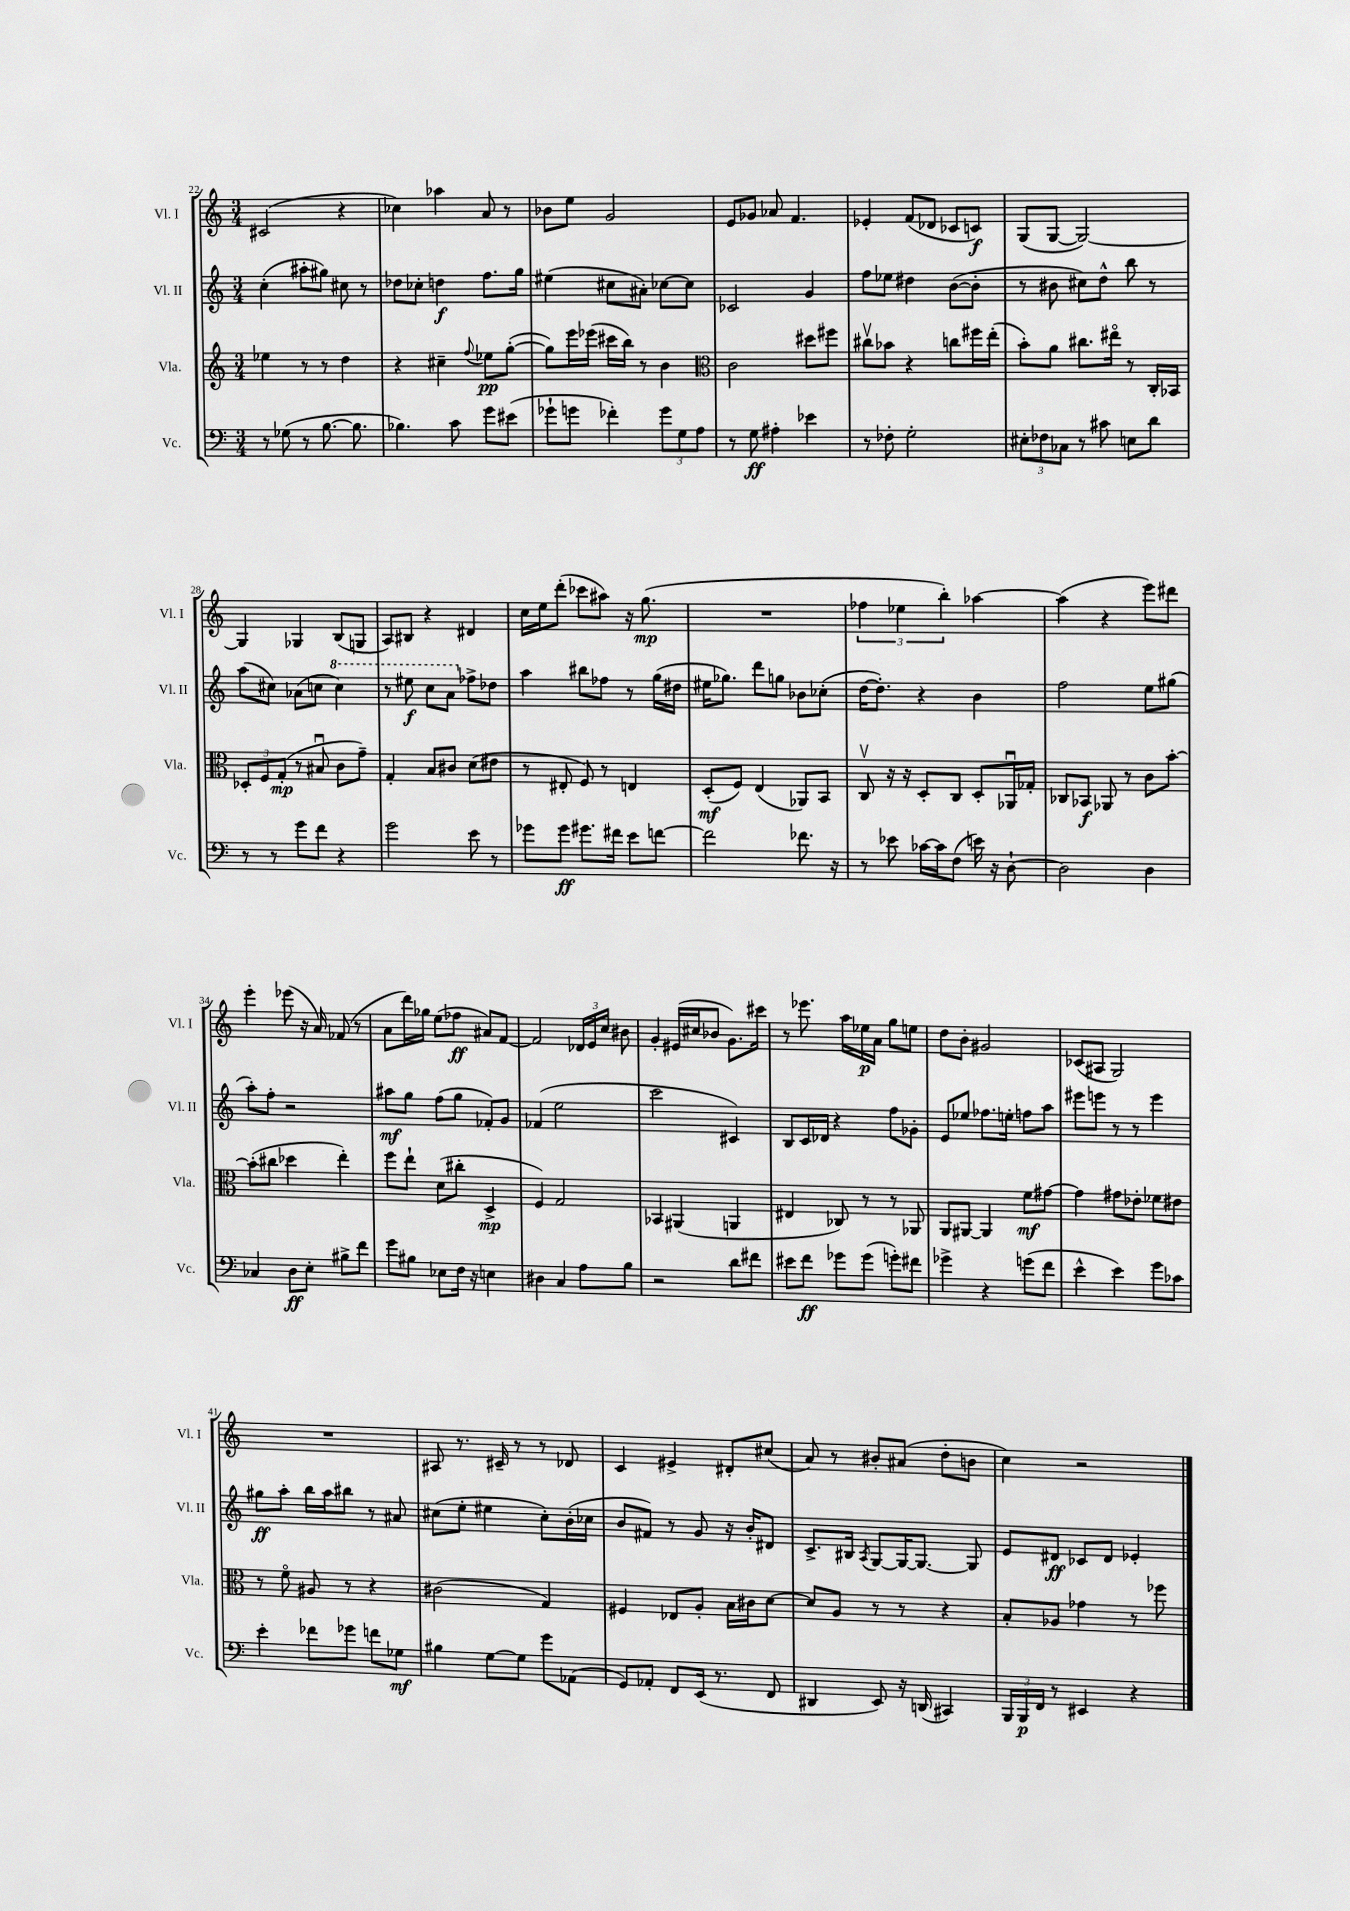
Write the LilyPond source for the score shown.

<<
\new StaffGroup <<
\new Staff = "s0" \with { instrumentName = "Vl. I" shortInstrumentName = "Vl. I" } {
    \clef treble \key c \major \numericTimeSignature \time 3/4
    \autoBeamOff cis'2( r4 |
    ces''4) aes''4 a'8 r8 |
    bes'8[ e''8] g'2 |
    e'8[ ges'8] aes'8 f'4. |
    ees'4-. f'8[( des'8] ces'8[ c'8]\f) |
    g8[( g8]~ g2~) |
    g4 ges4 b8[( g8] |
    a8[) bis8] r4 dis'4 |
    c''16[ e''16 d'''8]-.( ces'''8[ ais''8]) r16 g''8.\mp( |
    R2. |
    \tuplet 3/2 { fes''4 ees''4 b''4-.) } aes''4~ |
    aes''4( r4 e'''8[) dis'''8] |
    e'''4-. ees'''8( r16 a'16) fes'8( r8 |
    a'8[ d'''16) ges''16] e''8[( fes''8]\ff ais'8[) f'8]~ |
    f'2 \tuplet 3/2 { des'16[ e'16 c''16] } bis'8 |
    g'4-. eis'16[( cis''16 bes'8] g'8.[) cis'''16] |
    r8 ees'''8. a''16[ ees''16\p a'16] g''8[ e''8] |
    d''8[ b'8]-. gis'2 |
    ces'8[( ais8] g2) |
    R2. |
    ais8 r8. cis'16-- r8 r8 des'8 |
    c'4 eis'4-> dis'8[-. cis''8]( |
    a'8) r8 bis'8[-. ais'8]( d''8[-. b'8] |
    c''4) r2 \bar "|." |
}
\new Staff = "s1" \with { instrumentName = "Vl. II" shortInstrumentName = "Vl. II" } {
    \clef treble \key c \major \numericTimeSignature \time 3/4
    \autoBeamOff c''4-.( ais''8[-. gis''8]) cis''8 r8 |
    des''8[ ces''8]-. d''4\f f''8.[ g''16] |
    eis''4( cis''8[ ais'8]-.) ces''8[~ ces''8] |
    ces'2 g'4 |
    f''8[ ees''8] dis''4 b'8[~( b'8]-. |
    r8 bis'8 cis''8[) d''8]-^ b''8 r8 |
    a''8[( cis''8]) aes'8[( c''8] \ottava #1 c'''4) |
    r8 eis'''8\f c'''8[ a''8] \ottava #0 fes''8[-> des''8] |
    a''4 bis''8[ fes''8] r8 g''16[( dis''16] |
    eis''16[ ges''8.]) d'''8[ g''8] bes'8[ ces''8]-.( |
    d''16[~ d''8.]-.) r4 b'4 |
    f''2 e''8[ gis''8]( |
    a''8[-.) f''8]-. r2 |
    ais''8[\mf g''8] f''8[( g''8] fes'8[-.) g'8] |
    fes'4( e''2 |
    c'''2 cis'4) |
    b8[ c'16 des'16] r4 f''8[ ges'8]-. |
    e'8[ ees''8] fes''8.[ e''16]-. f''8[ a''8] |
    eis'''8[ e'''8] r8 r8 e'''4 |
    gis''8[\ff a''8]-. b''16[ a''16 bis''8] r8 ais'8 |
    cis''8[( e''8]-. eis''4 cis''8[-.) b'16-.( ces''16] |
    b'8[ fis'8]) r8 g'8 r16 b'16[-. dis'8] |
    c'8.[-> bis16] \acciaccatura { a8 } g8[~ g16~ g8.]~ g8 |
    e'8[ dis'8]\ff ces'8[ dis'8] ees'4-. \bar "|." |
}
\new Staff = "s2" \with { instrumentName = "Vla." shortInstrumentName = "Vla." } {
    \clef treble \key c \major \numericTimeSignature \time 3/4
    \autoBeamOff ees''4 r8 r8 d''4 |
    r4 cis''4-- \appoggiatura { f''8 } ees''8[\pp g''8]~-.( |
    g''8[) e'''16 ees'''16]( cis'''16[ b''16]) r8 b'4 |
    \clef alto c'2 dis''8[ fis''8] |
    cis''8[\upbow bes'8] r4 c''8[ fis''16 e''16]-.( |
    b'8[-.) a'8] cis''8.[ eis''16]\flageolet r8 c16[-. bes,16] |
    \tuplet 3/2 { des8[-. f8 g8]-.\mp( } r8 bis8\downbow c'8[ g'8]--) |
    g4-. b8[ cis'8] d'8[( eis'8] |
    r8 eis8-. f8) r8 e4 |
    d8[-.\mf( f8]) e4( aes,8[) b,8] |
    c8\upbow r16 r16 d8[-. c8] d8[-. aes,16\downbow ges16]-. |
    ces8[ bes,8]\f aes,8 r8 c'8[ b'8]~-. |
    b'8[-.( cis''8] des''4 e''4-.) |
    f''8[ e''8]-! d'8[( cis''8]-. d4->\mp |
    f4) g2 |
    bes,4 ais,4( a,4 |
    eis4 ces8) r8 r8 aes,8 |
    a,8[ ais,8]~ ais,4 f'8[\mf gis'8]~ |
    gis'4 gis'8[ ees'8]-. fes'8[ eis'8] |
    r8 f'8\flageolet ais8 r8 r4 |
    cis'2( g4) |
    fis4 ees8[ a8]-. b16[ cis'16 d'8]~ |
    d'8[ a8] r8 r8 r4 |
    b8[-. aes8] ges'4 r8 fes''8 \bar "|." |
}
\new Staff = "s3" \with { instrumentName = "Vc." shortInstrumentName = "Vc." } {
    \clef bass \key c \major \numericTimeSignature \time 3/4
    \autoBeamOff r8 ges8( r8 b8.~ b8. |
    bes4.) c'8 g'8[ eis'8]( |
    ges'8[-! g'8] fes'4-.) \tuplet 3/2 { g'8[ g8 a8] } |
    r8 g8\ff ais4-. ees'4 |
    r8 fes8-. g2-. |
    \tuplet 3/2 { eis8[-. fes8 ces8] } r8 cis'8 e8[ d'8] |
    r8 r8 g'8[ f'8] r4 |
    g'2 e'8 r8 |
    ges'8[ ges'8]\ff gis'8.[ fis'16] e'8[ f'8]~ |
    f'2 fes'8. r16 |
    r8 ees'8 ces'16[~ ces'16 f8]( e'16) r16 d8~-! |
    d2 d4 |
    ces4 d8[\ff e8]-. bis8[-> f'8] |
    g'8[ bis8] ees8[ f16] r16 e4 |
    dis4 c4 a8[ b8] |
    r2 d'8[ fis'8] |
    eis'8[ f'8]\ff ges'8[ ges'8]( g'8[-.) fis'8] |
    ges'4-> r4 g'8[( f'8] |
    e'4-^ e'4) g'8[ ces'8] |
    e'4-. fes'8[ ges'8] f'8[ ges8]\mf |
    bis4 g8[~ g8] g'8[ aes,8]( |
    g,8[) aes,8]-. f,8[ e,16]( r8. f,8 |
    dis,4 e,8) r16 d,16( cis,4) |
    \tuplet 3/2 { b,,16[ b,,16\p f,16] } r8 eis,4 r4 \bar "|." |
}
>>
>>
\layout { \context { \Score currentBarNumber = #22 } }
